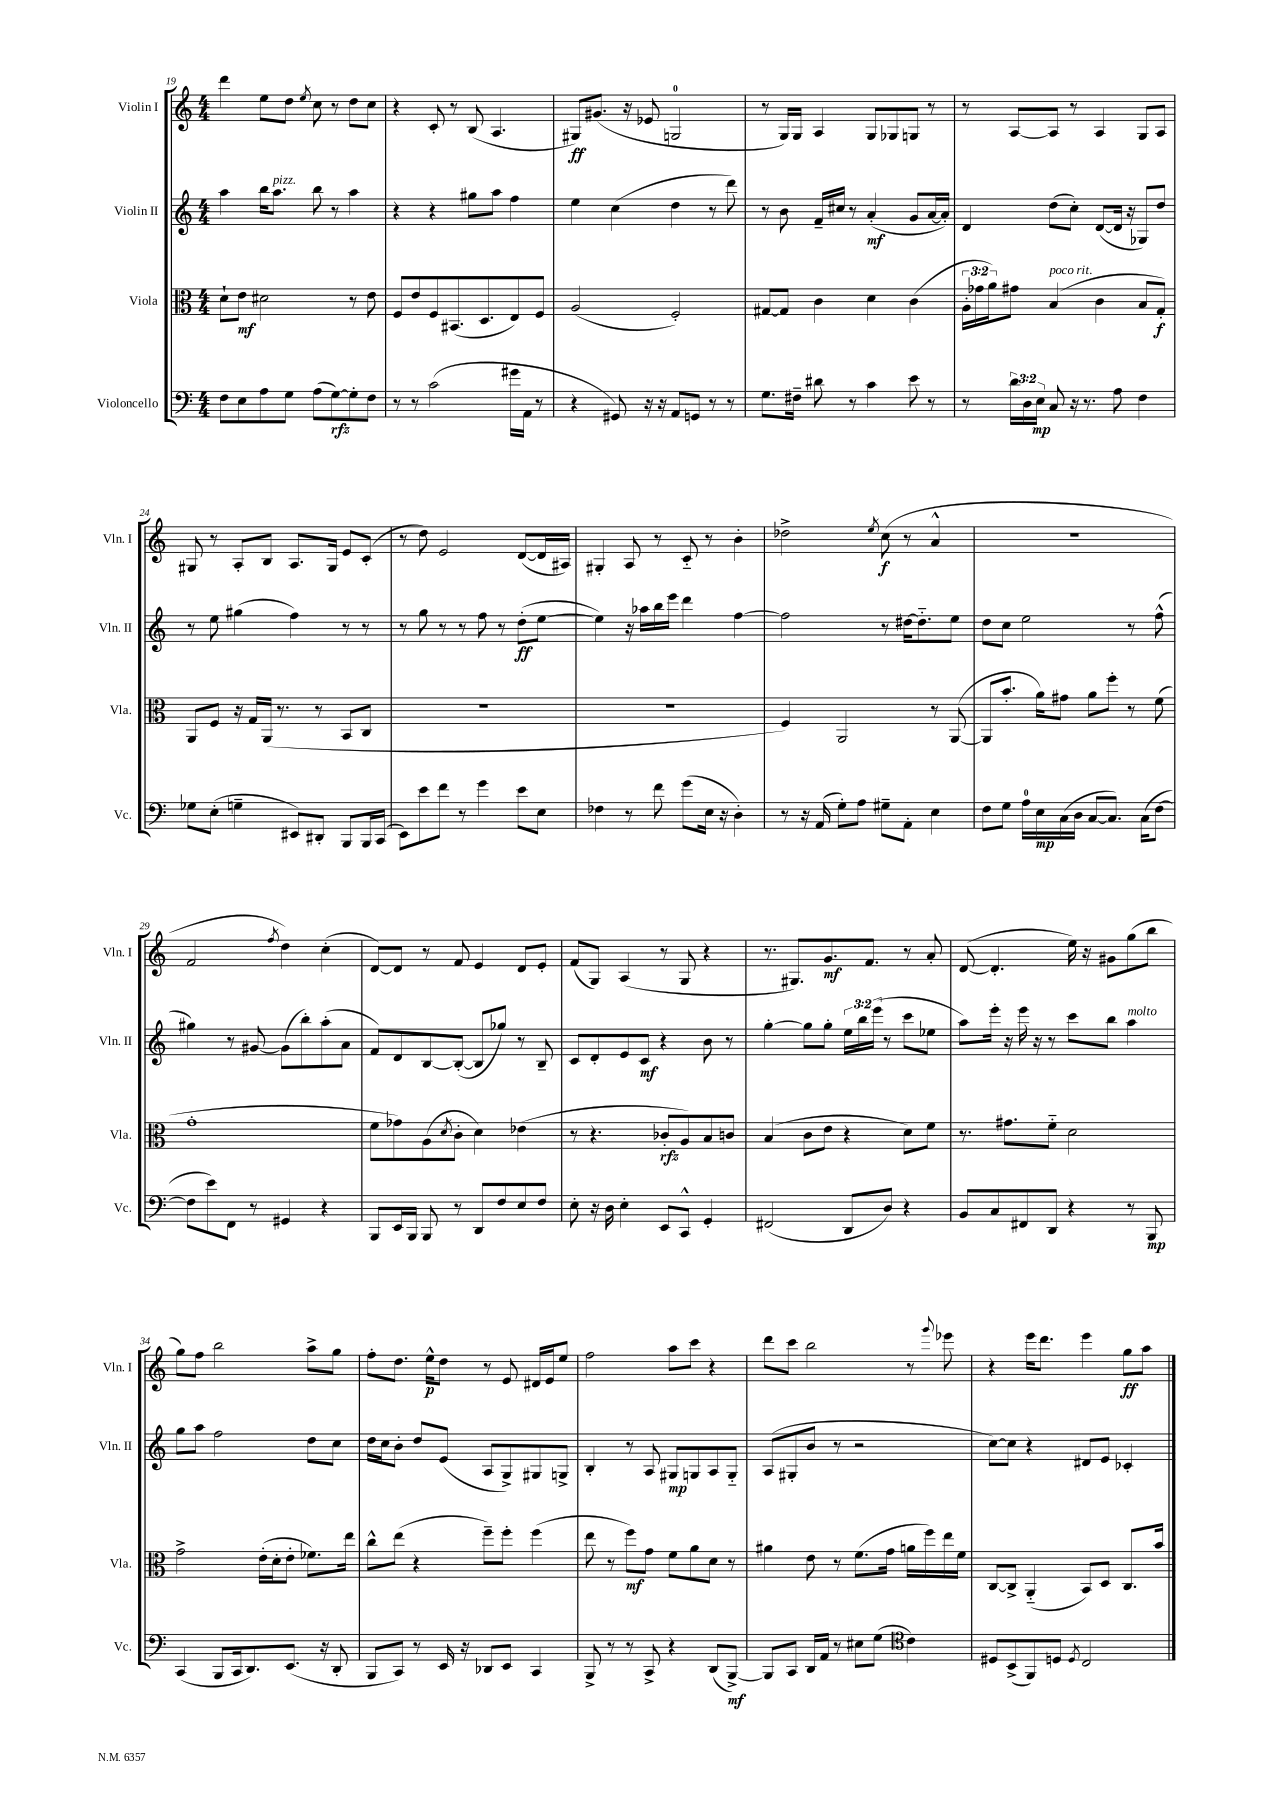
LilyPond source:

<<
\new StaffGroup <<
\new Staff = "s0" \with { instrumentName = "Violin I" shortInstrumentName = "Vln. I" } {
    \clef treble \key c \major \numericTimeSignature \time 4/4
    d'''4 e''8 d''8 \acciaccatura { e''8 } c''8 r8 d''8 c''8 |
    r4 c'8-. r8 b8( a4. |
    gis8\ff) gis'8.( r16 ees'8 g2-0 |
    r8 g16) g16 a4 g8 ges8 g8 r8 |
    r8 a8~ a8 r8 a4 g8 a8 |
    gis8 r8 a8-. b8 a8. gis16 e'8 c'8-.( |
    r8 d''8) e'2 d'8~( d'16 ais16) |
    gis4-. a8 r8 c'8-_ r8 b'4-. |
    des''2-> \acciaccatura { e''8 } c''8\f( r8 a'4-^ |
    r1 |
    f'2 \acciaccatura { f''8 } d''4) c''4-.( |
    d'8~) d'8 r8 f'8 e'4 d'8 e'8-. |
    f'8( g8) a4( r8 g8 r4 |
    r8. gis8.) g'8.\mf f'8. r8 a'8-. |
    d'8~( d'4.-. e''16) r16 gis'8 g''8( b''8 |
    g''8) f''8 b''2 a''8-> g''8 |
    f''8-. d''8. e''16-^\p d''8 r8 e'8 dis'16 e'16 e''8 |
    f''2 a''8 c'''8 r4 |
    d'''8 c'''8 b''2 r8 \appoggiatura { g'''8 } ees'''8 |
    r4 e'''16 d'''8. e'''4 g''8\ff a''8 \bar "|." |
}
\new Staff = "s1" \with { instrumentName = "Violin II" shortInstrumentName = "Vln. II" } {
    \clef treble \key c \major \numericTimeSignature \time 4/4 \override Staff.TupletNumber.text = #tuplet-number::calc-fraction-text
    a''4 b''16 a''8.^\markup { \italic "pizz." } b''8 r8 a''4 |
    r4 r4 gis''8 a''8 f''4 |
    e''4 c''4( d''4 r8 d'''8) |
    r8 b'8 f'16-- cis''16 r8 a'4-.\mf( g'8 a'16~ a'16-.) |
    d'4 d''8( c''8-.) d'8~( d'16 r16 ges8) d''8 |
    r8 e''8 gis''4( f''4) r8 r8 |
    r8 g''8 r8 r8 f''8 r8 d''8-.\ff( e''8~ |
    e''4) r16 aes''16 b''16 e'''16 d'''4 f''4~ |
    f''2 r8 dis''16~ dis''8.-_ e''8 |
    d''8 c''8 e''2 r8 f''8-^( |
    gis''4) r8 gis'8~ gis'8( b''8-.) a''8-.( a'8 |
    f'8) d'8 b8~ b8~-.( b8 ges''8) r8 b8-- |
    c'8 d'8-. e'8 c'8\mf r4 b'8 r8 |
    g''4~-. g''8 g''8-. \tuplet 3/2 { e''16 b''16 e'''16( } r8 c'''8 ees''8 |
    a''8) e'''16-. r16 e'''16 r16 r8 c'''8 b''8 a''4^\markup { \italic "molto" } |
    g''8 a''8 f''2 d''8 c''8 |
    d''16 c''16 b'8-. d''8 e'8( a8 g8->) gis8 g8-> |
    b4-. r8 a8 gis8\mp g8 a8 g8-_ |
    a8( gis8-. b'8 r8 r2 |
    c''8~) c''8 r4 dis'8 e'8 ces'4-. \bar "|." |
}
\new Staff = "s2" \with { instrumentName = "Viola" shortInstrumentName = "Vla." } {
    \clef alto \key c \major \numericTimeSignature \time 4/4 \override Staff.TupletNumber.text = #tuplet-number::calc-fraction-text
    d'8-! e'8\mf dis'2 r8 e'8 |
    f8 e'8 f8 bis,8.( d8. e8) f8 |
    a2( f2-.) |
    gis8~ gis8 c'4 d'4 c'4( |
    \tuplet 3/2 { a16-. ges'16 a'16) } gis'8 b4^\markup { \italic "poco rit." }( c'4 b8 g8-.\f) |
    a,8 f8 r16 g16 a,16( r8. r8 b,8 c8 |
    R1 |
    R1 |
    f4) a,2 r8 a,8~( |
    a,8 b'8.-. a'16) gis'8 a'8 f''8-. r8 f'8( |
    g'1-. |
    f'8 ges'8) a8( \acciaccatura { d'8 } c'8-. d'4) ees'4( |
    r8 r4. ces'8-.\rfz a8) b8 c'8 |
    b4( c'8 e'8 r4 d'8) f'8 |
    r8. gis'8. f'8-_ d'2 |
    g'2-> e'16-.( d'16-. e'8-. fes'8.) e''16 |
    c''8-^ e''8( r4 f''8--) f''8-. f''4( |
    e''8 r8 f''8\mf) g'8 f'8 a'8 d'8 r8 |
    ais'4 e'8 r8 f'8.( g'16 a'16 f''16) e''16 f'16 |
    c8~ c8-> a,4-_( b,8) d8 c8. b'16 \bar "|." |
}
\new Staff = "s3" \with { instrumentName = "Violoncello" shortInstrumentName = "Vc." } {
    \clef bass \key c \major \numericTimeSignature \time 4/4 \override Staff.TupletNumber.text = #tuplet-number::calc-fraction-text
    f8 e8 a8 g8 a8( g8~\rfz) g8-. f8 |
    r8 r8 c'2( gis'16 a,16 r8 |
    r4 gis,8) r16 r16 a,8 g,8 r8 r8 |
    g8. fis16-- dis'8 r8 c'4 e'8 r8 |
    r8 \tuplet 3/2 { d'16 d16 e16\mp } c8 r16 r8. a8 f4 |
    ges8 e8-.( g4-- eis,8) dis,8-. b,,8 b,,16 c,16( |
    e,8) e'8 f'8 r8 g'4 e'8 e8 |
    fes4 r8 f'8 g'8( e16 r16 d4-.) |
    r8 r16 a,16( g8-.) a8 gis8-- a,8-. e4 |
    f8 g8 a16-0 e16\mp c16( d16 c8~ c8.) c16( f8~ |
    f8 e'8) f,8 r8 gis,4 r4 |
    b,,8 e,16 b,,16 b,,8 r8 d,8 f8 e8 f8 |
    e8-. r16 d16 e4-. e,8 c,8-^ g,4-. |
    fis,2( d,8 d8) r4 |
    b,8 c8 fis,8 d,8 r4 r8 b,,8\mp |
    c,4( b,,8 c,16 d,8.) e,8.( r16 d,8-. |
    b,,8 c,8) r8 e,16 r16 des,8 e,8 c,4 |
    b,,8-> r8 r8 c,8-> r4 d,8( b,,8~->\mf) |
    b,,8 c,8 d,16 a,16 r8 eis8 g8( \clef tenor c'4) |
    dis8 b,8->( f,8) d8 \acciaccatura { d8 } c2 \bar "|." |
}
>>
>>
\layout { \context { \Score currentBarNumber = #19 } }
